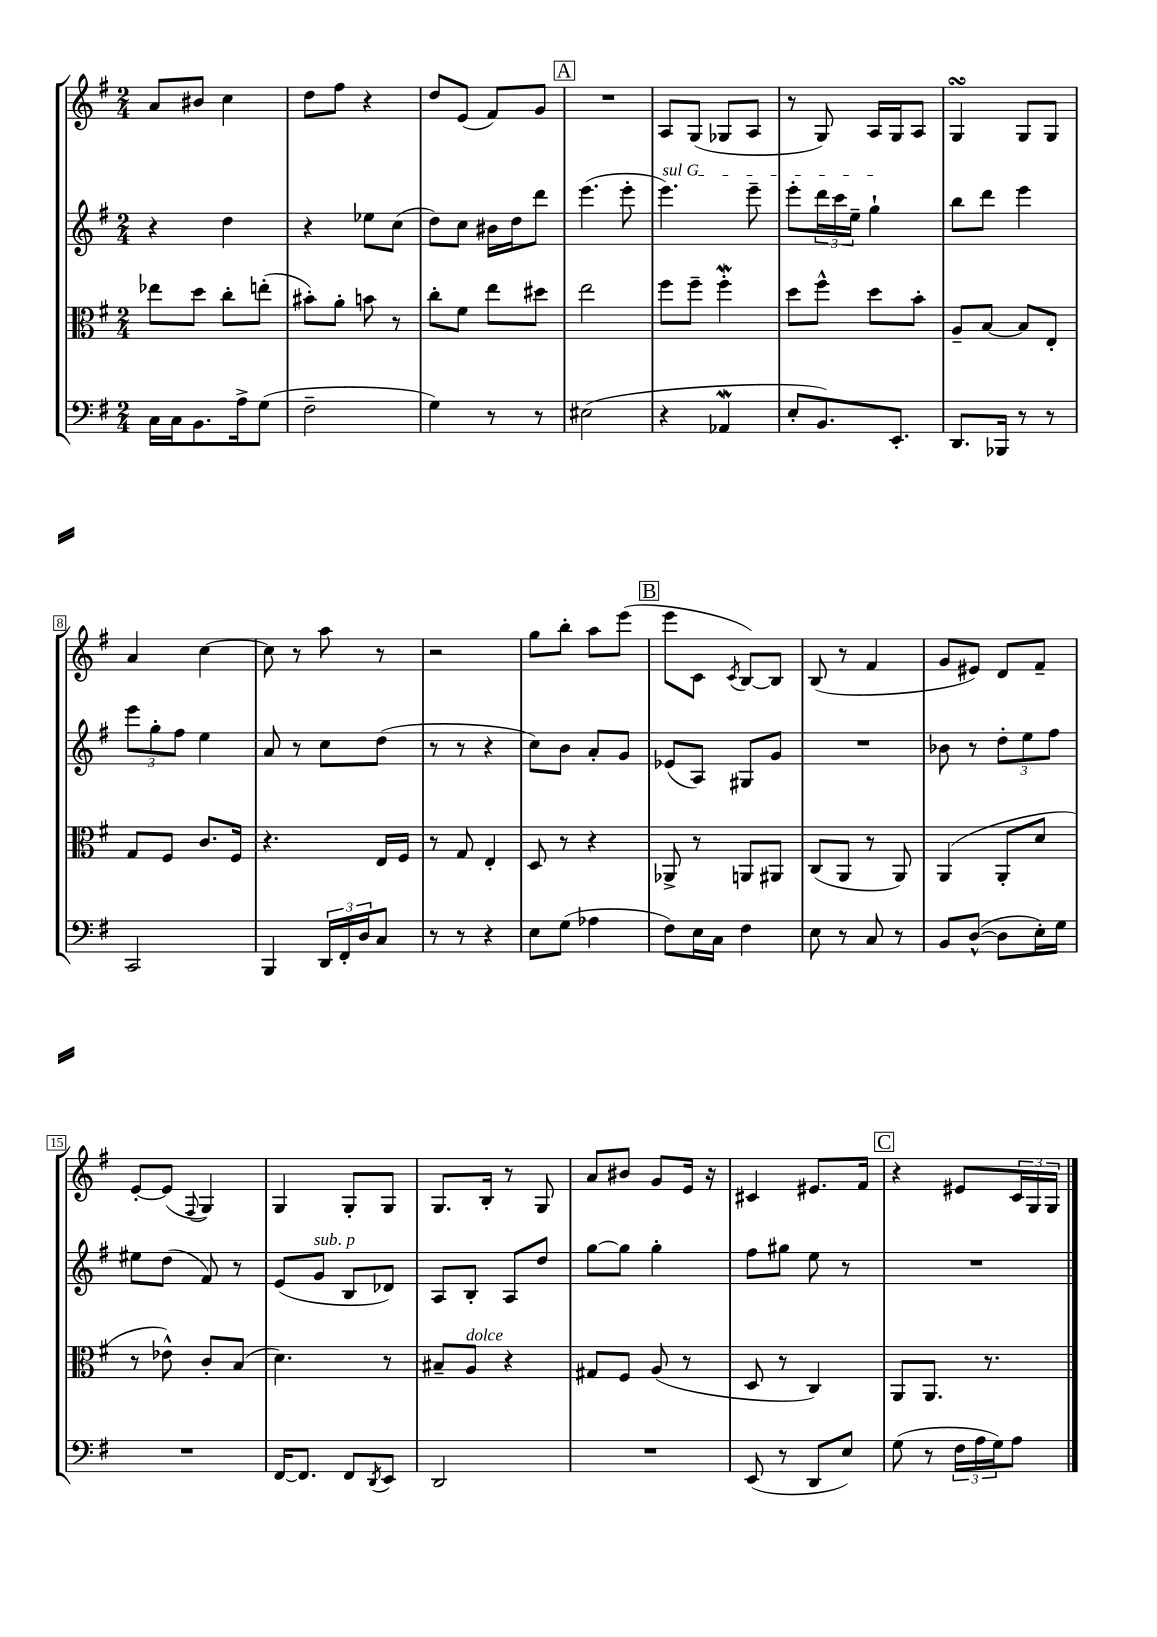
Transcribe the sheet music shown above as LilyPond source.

<<
\new StaffGroup <<
\new Staff = "s0" {
    \clef treble \key g \major \numericTimeSignature \time 2/4
    a'8 bis'8 c''4 |
    d''8 fis''8 r4 |
    d''8 e'8( fis'8) g'8 |
    \mark \markup { \box "A" } R2 |
    a8 g8( ges8 a8 |
    r8 g8) a16 g16 a8 |
    g4\turn g8 g8 |
    a'4 c''4~ |
    c''8 r8 a''8 r8 |
    r2 |
    g''8 b''8-. a''8 e'''8( |
    \mark \markup { \box "B" } e'''8 c'8 \acciaccatura { c'8 } b8~) b8 |
    b8( r8 fis'4 |
    g'8 eis'8) d'8 fis'8-- |
    e'8~-. e'8( \appoggiatura { fis8 } g4) |
    g4 g8-. g8 |
    g8. b16-. r8 g8 |
    a'8 bis'8 g'8 e'16 r16 |
    cis'4 eis'8. fis'16 |
    \mark \markup { \box "C" } r4 eis'8 \tuplet 3/2 { c'16 g16 g16 } \bar "|." |
}
\new Staff = "s1" {
    \clef treble \key g \major \numericTimeSignature \time 2/4
    r4 d''4 |
    r4 ees''8 c''8( |
    d''8) c''8 bis'16 d''16 d'''8 |
    \mark \markup { \box "A" } e'''4.( e'''8-. |
    \once \override TextSpanner.bound-details.left.text = \markup { \italic "sul G" } e'''4.\startTextSpan) e'''8-- |
    e'''8-. \tuplet 3/2 { d'''16 c'''16 e''16-- } g''4-!\stopTextSpan |
    b''8 d'''8 e'''4 |
    \tuplet 3/2 { e'''8 g''8-. fis''8 } e''4 |
    a'8 r8 c''8 d''8( |
    r8 r8 r4 |
    c''8) b'8 a'8-. g'8 |
    \mark \markup { \box "B" } ees'8( a8) gis8 g'8 |
    R2 |
    bes'8 r8 \tuplet 3/2 { d''8-. e''8 fis''8 } |
    eis''8 d''8( fis'8) r8 |
    e'8( g'8^\markup { \italic "sub. p" } b8 des'8) |
    a8 b8-. a8 d''8 |
    g''8~ g''8 g''4-. |
    fis''8 gis''8 e''8 r8 |
    \mark \markup { \box "C" } R2 \bar "|." |
}
\new Staff = "s2" {
    \clef alto \key g \major \numericTimeSignature \time 2/4
    ees''8 d''8 c''8-. e''8-.( |
    bis'8-.) a'8-. b'8 r8 |
    c''8-. fis'8 e''8 dis''8 |
    \mark \markup { \box "A" } e''2 |
    fis''8 fis''8-- fis''4-.\mordent |
    d''8 fis''8-^ d''8 b'8-. |
    a8-- b8~ b8 e8-. |
    g8 fis8 c'8. fis16 |
    r4. e16 fis16 |
    r8 g8 e4-. |
    d8 r8 r4 |
    \mark \markup { \box "B" } aes,8-> r8 a,8 ais,8 |
    c8( a,8 r8 a,8) |
    a,4( a,8-. d'8 |
    r8 ees'8-^) c'8-. b8( |
    d'4.) r8 |
    bis8-- a8^\markup { \italic "dolce" } r4 |
    gis8 fis8 a8( r8 |
    d8 r8 c4) |
    \mark \markup { \box "C" } a,8 a,8. r8. \bar "|." |
}
\new Staff = "s3" {
    \clef bass \key g \major \numericTimeSignature \time 2/4
    c16 c16 b,8. a16-> g8( |
    fis2-- |
    g4) r8 r8 |
    \mark \markup { \box "A" } eis2( |
    r4 aes,4\mordent |
    e8-. b,8.) e,8.-. |
    d,8. bes,,16 r8 r8 |
    c,2 |
    b,,4 \tuplet 3/2 { d,16 fis,16-. d16 } c8 |
    r8 r8 r4 |
    e8 g8( aes4 |
    \mark \markup { \box "B" } fis8) e16 c16 fis4 |
    e8 r8 c8 r8 |
    b,8 d8~-^( d8 e16-.) g16 |
    R2 |
    fis,16~ fis,8. fis,8 \acciaccatura { d,8 } e,8 |
    d,2 |
    R2 |
    e,8( r8 d,8 e8) |
    \mark \markup { \box "C" } g8( r8 \tuplet 3/2 { fis16 a16 g16) } a8 \bar "|." |
}
>>
>>
\layout { \context { \Score \override BarNumber.stencil = #(make-stencil-boxer 0.1 0.3 ly:text-interface::print) } }
